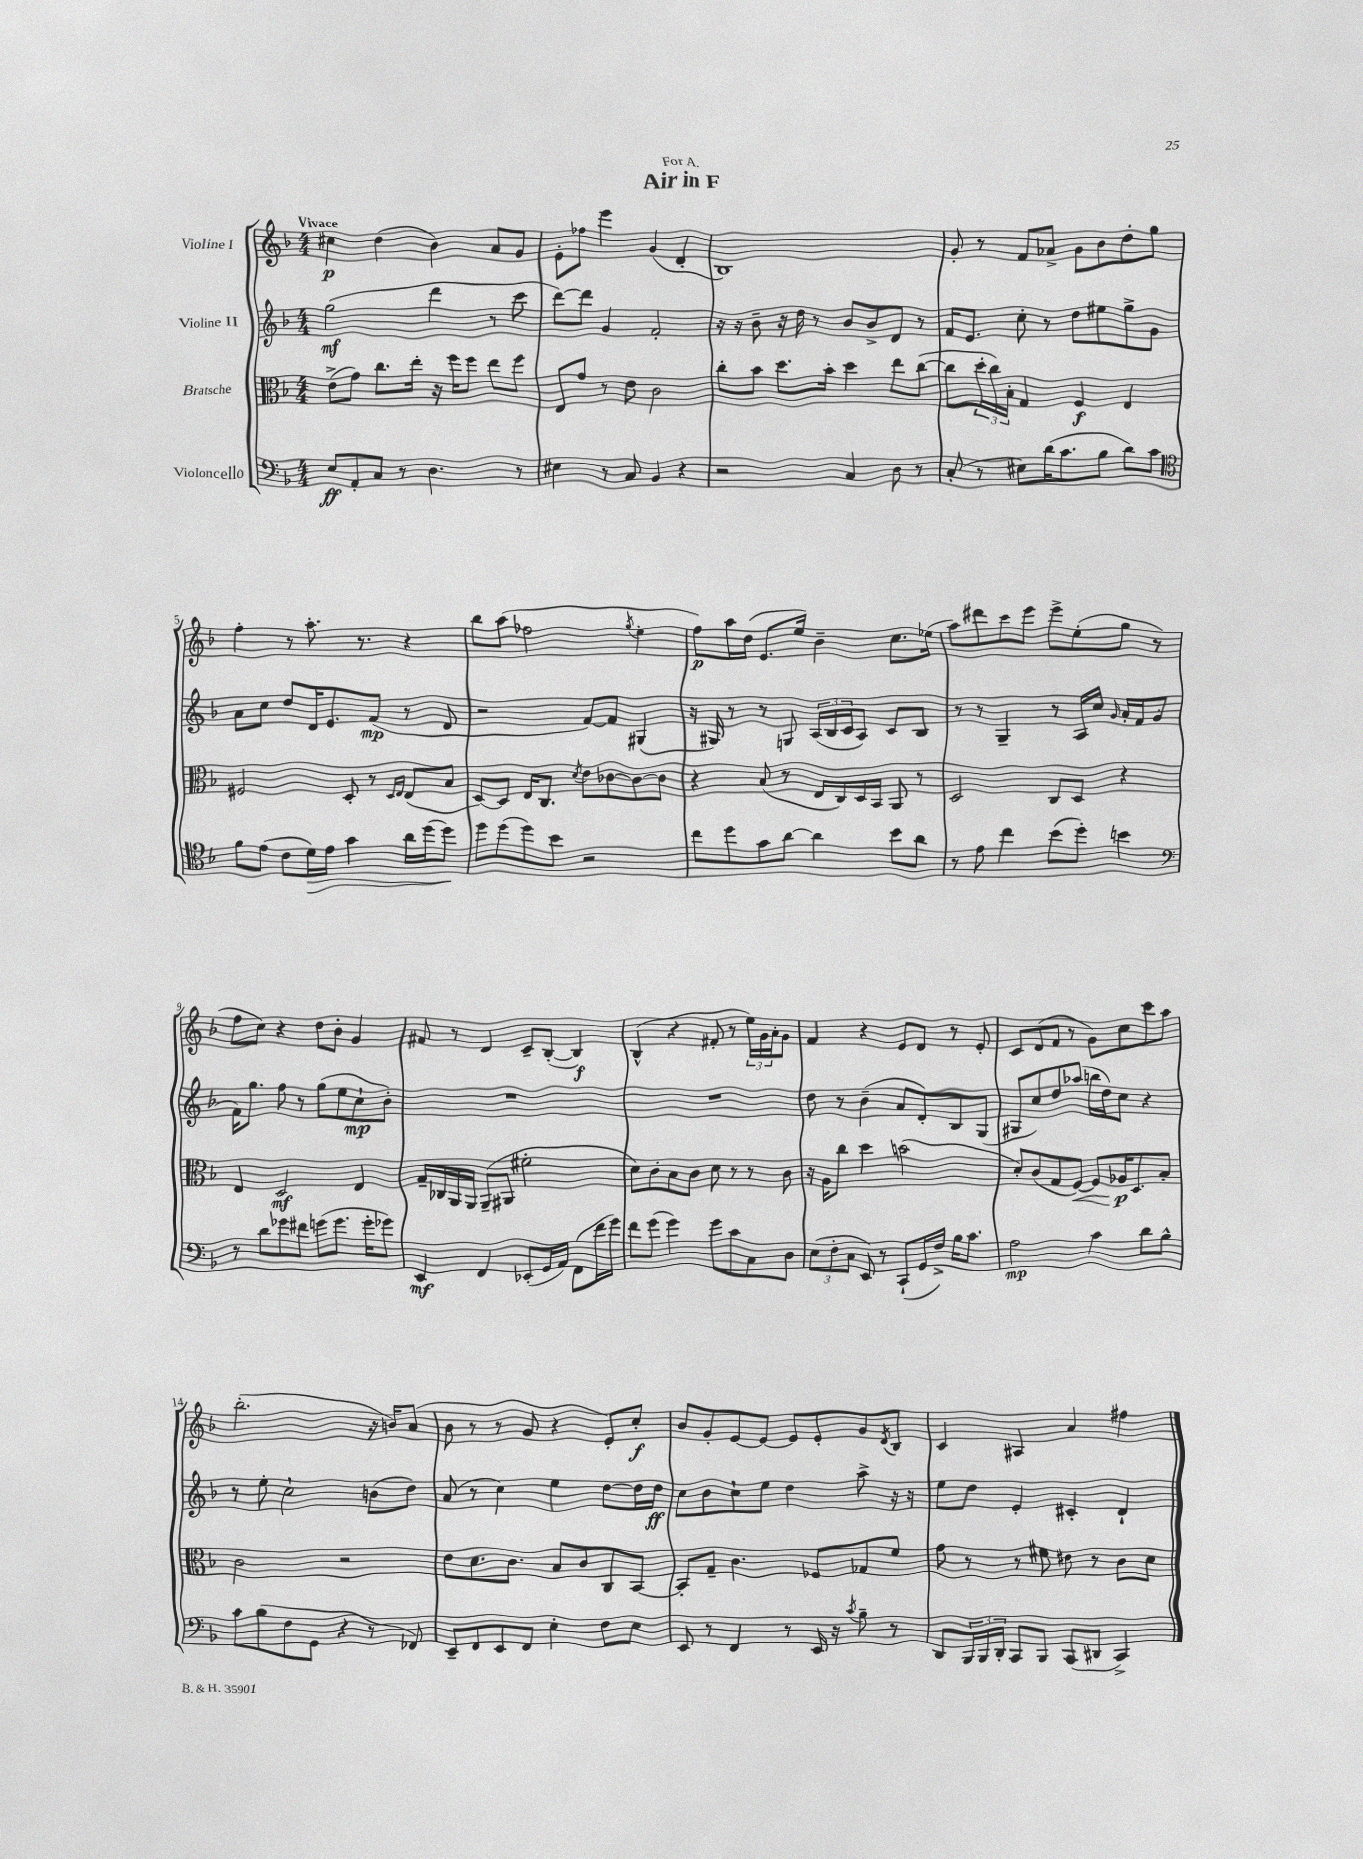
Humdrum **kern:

**kern	**kern	**kern	**kern
*staff4	*staff3	*staff2	*staff1
*clefF4	*clefC3	*clefG2	*clefG2
*k[b-]	*k[b-]	*k[b-]	*k[b-]
*M4/4	*M4/4	*M4/4	*M4/4
8E/L	(8e^\L	(2gg\	4cc#\
8AA'/	8g\J)	.	.
8C/J	8.cc\L	.	(4dd\
8r	.	.	.
.	16ee'\Jk	.	.
4.D\	16r	4ddd\	4b-\)
.	16ff\LK	.	.
.	8ff\J	.	.
.	8ee\L	8r	8a/L
8r	8ff\J	8ccc\	8g/J
=	=	=	=
4E#\	8E/L	[8ddd\L)	8e'\L
.	8g/J	8ddd\]J	8ff-\J
8r	8r	4g/	4eee\
8C/	8e\	.	.
4BB-/	2c\	2f'/	(4g/
4r	.	.	4d'/
=	=	=	=
2r	8cc'\L	16r	1B-)
.	.	16r	.
.	8b-\J	8b-~\	.
.	8.dd\L	16r	.
.	.	16dd\	.
.	.	8r	.
.	16b-'\Jk	.	.
4C/	4dd\	8b-/L	.
.	.	8b-^/	.
8D\	8ee\L	8d/J	.
8r	([8cc\J	8r	.
=	=	=	=
(8C'/	8cc\]L	16f/LK	8g'/
.	.	8.e/J	.
8r	24dd'\L	.	8r
.	24cc\)	.	.
.	24B-'\JJ	.	.
8E#\L)	4G/	8cc'\	8f/L
(16d\K	.	8r	8a-^/J
8.c\	.	.	.
.	4F/	8dd\L	8g\L
8B-\J	.	8ee#\	8b-\
8d\L)	4E/	8gg^\	8dd'\
8c\J	.	8g\J	8gg\J
=	=	=	=
*clefC4	*	*	*
8f\L	2F#/	8a\L	4ff'\
(8e\J	.	8cc\J	.
8c\L	.	8dd/L	8r
16d\L)	.	16d/K	8.aa'\
16e\JJ	.	8.e/	.
4g\	8D'/	.	.
.	.	.	8.r
.	8r	(8f/J	.
.	16qqD/LL	.	.
.	16qqE/JJ	.	.
16a\LL	(8E/L	8r	4r
(16dd\J	.	.	.
8dd\J)	8B-/J	8d/	.
=	=	=	=
8dd\L	[8D/L)	2r	8bb-\L
(8dd\	8D/]J	.	(8aa\J
8dd\)	16E/LK	.	2ff-\
.	8.C/J	.	.
8b-\J	.	.	.
.	8qd/	.	.
2r	8e\L	[8f/L)	.
.	[8c-\	8f/]J	.
.	.	.	8qgg/
.	8c-\_	(4G#/	4ee'\
.	8c-\]J	.	.
=	=	=	=
8cc\L	4r	16r	8ff\L)
.	.	16G#/)	.
8dd\	.	8r	16aa\L
.	.	.	(16dd\JJ
8g\	(8B-/	8r	8.e/L
[8a\J	8r	8G/	.
.	.	.	16ee/Jk)
4a\]	16E/LL	(24A/LL	4b-~\
.	.	24B-/	.
.	16C/)	.	.
.	.	24c/J	.
.	16D/	8A/J)	.
.	16BB-/JJ	.	.
8b-\L	8AA/	8c/L	8.cc\L
8a\J	8r	8B-/J	.
.	.	.	(16ee-\Jk
=	=	=	=
8r	2D/	8r	8aa\L)
8e\	.	8r	8ddd#\
4cc\	.	4G~/	8ccc\
.	.	.	8eee\J
(8b-\L	8C/L	8r	8eee^\L
8dd'\J)	8D/J	16A/LL	(8ee'\
.	.	16cc/JJ	.
.	.	16qqg/	.
4b\	4r	16a'/LL	8gg\J
.	.	16f/J	.
.	.	(8g/J	8r
=	=	=	=
*clefF4	*	*	*
8r	4E/	16f\LK)	8ff\L
.	.	8.gg\J	.
8d\L	.	.	8cc\J)
8g-\	2D/	8ff\	4r
8f#\J	.	8r	.
(8g\L	.	(8gg\L	8dd\L
8.g\J	.	8ee\	8b-'\J
.	4E/	8cc`\	4g/
16g'\LK	.	.	.
8g-\J)	.	8b-'\J)	.
=	=	=	=
4EE/	16G~/LL	1r	8f#/
.	16C-/	.	.
.	16AA/	.	8r
.	16AA/JJ	.	.
4FF/	(8AA~/L	.	4d/
.	8AA#/J	.	.
(8EE-'/L	2f#'\	.	8c~/L
16GG/L	.	.	([8B-'/J
16AA/JJ)	.	.	.
(8FF\L	.	.	4B-/])
16f\L	.	.	.
16g\JJ)	.	.	.
=	=	=	=
8f\L	8d\L)	1r	(4B-^^/
(8g\J	8c'\	.	.
4g\)	8B-\	.	4r
.	8c\J	.	.
8g\L	8d\	.	8f#'/
8c\	8r	.	8r
8C\	8r	.	24ee\LL)
.	.	.	24g\
.	.	.	24a'\J
8D\J	8c\	.	8g\J
=	=	=	=
(12E\L	16r	8dd\	4f/
.	16A\LK	.	.
12F'\	.	.	.
.	8cc\J	8r	.
12C\J	.	.	.
8EE/)	4dd\	(4b-~\	4r
8r	.	.	.
(8CC`/L	(2b\	8a/L	8e/L
16GG/L	.	8d'/)	8d/J
16F^/JJ)	.	.	.
16B-\LK	.	8B-/	8r
8.c\J	.	.	.
.	.	(8G/J	8e'/
=	=	=	=
2A\	8d'/L)	8G#/L	8c/L
.	(8c/	8cc/)	(8d/
.	8G/	8dd/	8f/J
.	[8F/J)	(8aa-/J	8r
4c\	8F/]L	16bb\LL	8g\L)
.	.	16dd\J)	.
.	16A-/K	8cc\J	8cc\
.	8.D/	.	.
8d\L	.	4r	8ccc\
8B-^^\J	8B-'/J	.	8aa\J
=	=	=	=
8c\L	2c\	8r	(2.bb-'\
(8B-\	.	8ee'\	.
8F\	.	2cc`\	.
8GG\J	.	.	.
4r	2r	.	.
8r	.	(8b\L	16r
.	.	.	16b/LK)
8FF-/)	.	8dd\J)	(8a/J
=	=	=	=
8EE~/L	8e\L	(8a/	8b-\
8FF/	8.d\	8r	8r
8EE/	.	4cc\)	8r
.	8.c\J	.	.
8FF/J	.	.	8g/
4E'\	8B-/L	4ee\	4r
.	8c/	.	.
8F\L	8C/	[8dd\L	8e'/L)
8E\J	[8BB-/J	16dd\]L	8cc'/J
.	.	16dd\JJ	.
=	=	=	=
8EE/	8BB-'/]L	8cc\L	8b-/L
8r	8G~/J	8b-\	8g'/
4FF/	4.c\	8cc`\	[8e/
.	.	8ee\J	8e/_J
8r	.	4dd\	8e/]L
16EE/	8F-/L	.	8e'/
16r	.	.	.
8qc/	.	.	.
8B-~\	8G-/	8aa^\	8g/
.	.	.	8qd/
8r	8f/J	16r	8B-/J
.	.	16r	.
=	=	=	=
8DD/L	8g\	8ee\L	4c/
24BBB-/L	8r	8dd\J	.
24BBB-/	.	.	.
24DD'/JJ	.	.	.
8CC/L	8r	4e'/	4A#/
8BBB-/J	8f#\	.	.
(8CC/L	8e#\	4c#'/	4a/
8DD#/J	8r	.	.
4CC^/)	8c\L	4d`/	4ff#\
.	8d\J	.	.
==	==	==	==
*-	*-	*-	*-
